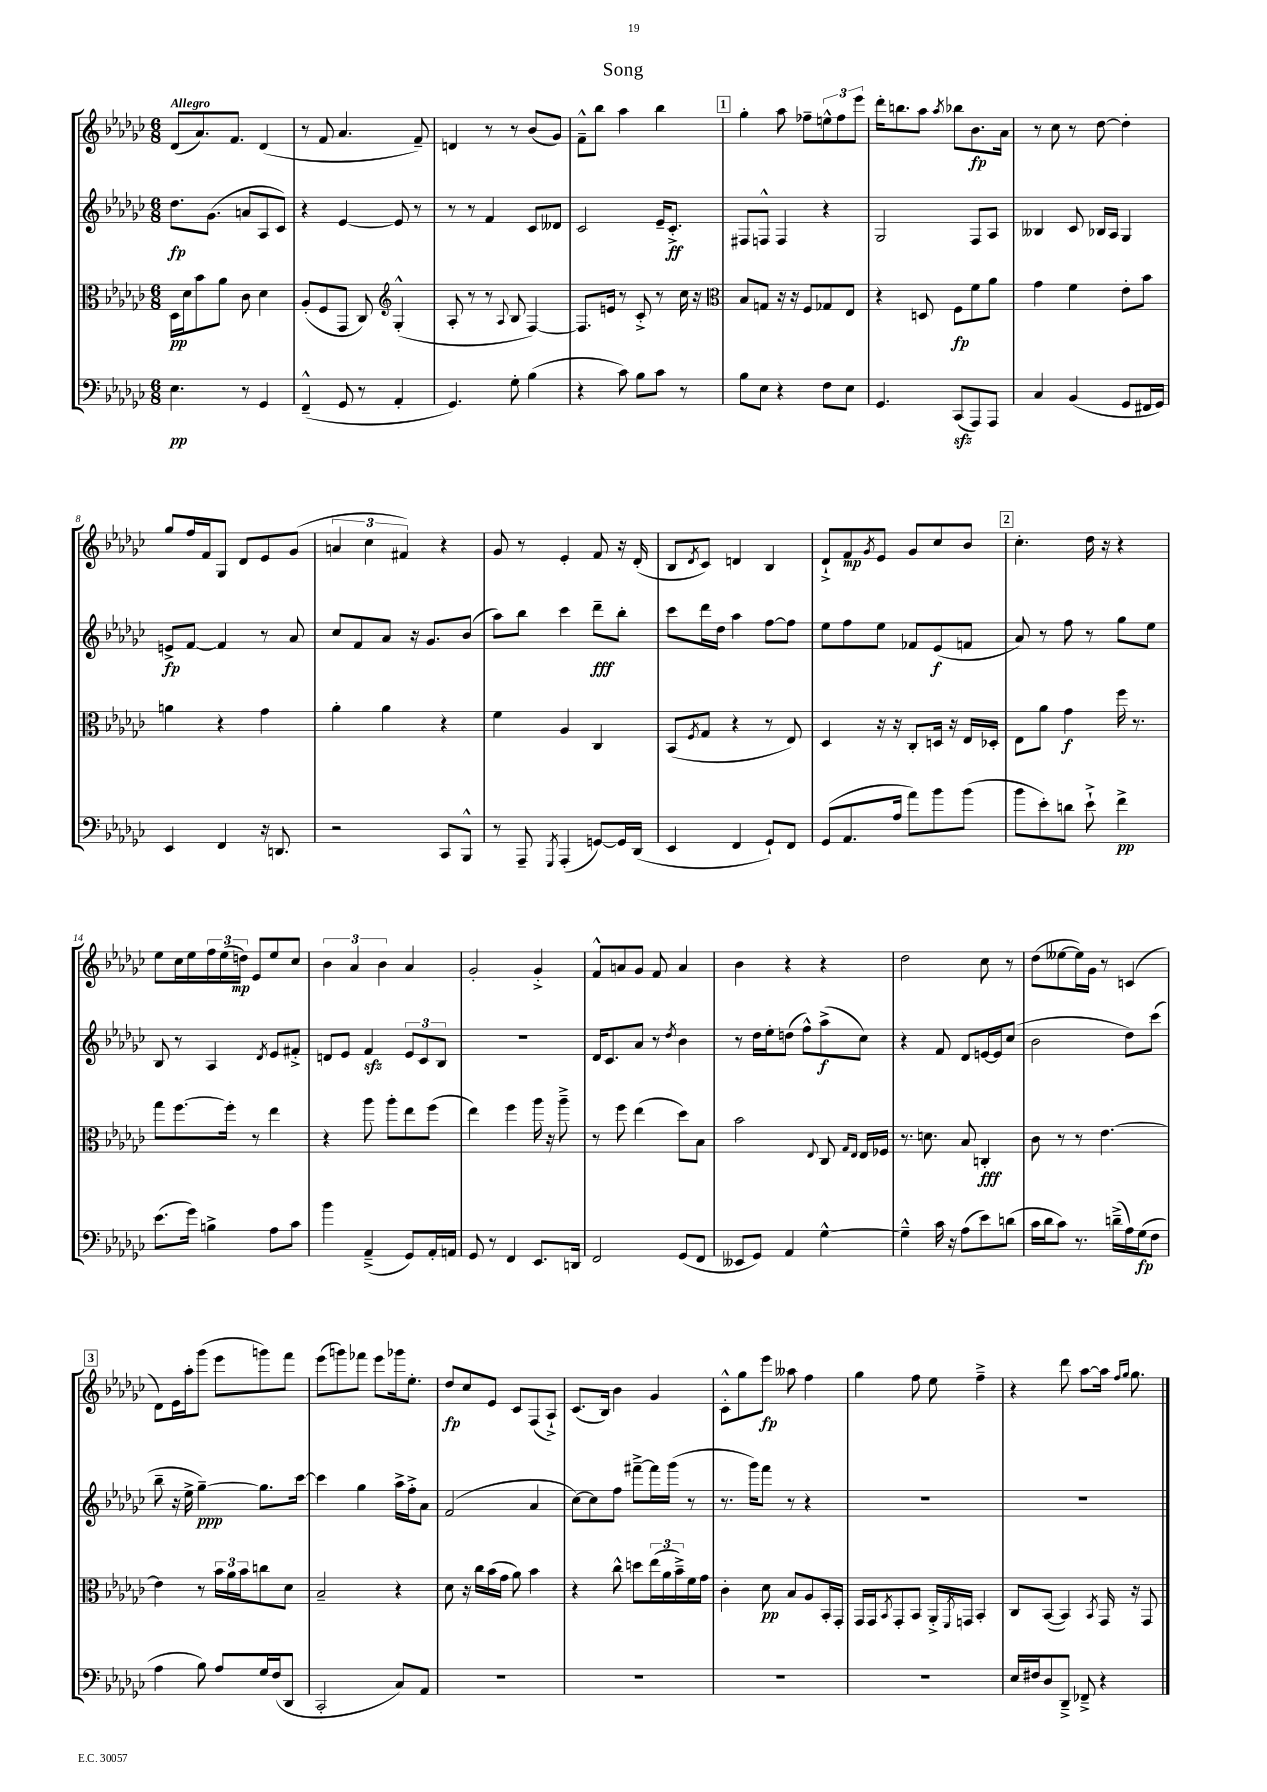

**kern	**dynam	**kern	**dynam	**kern	**dynam	**kern	**dynam
*part4	*part4	*part3	*part3	*part2	*part2	*part1	*part1
*staff4	*staff4	*staff3	*staff3	*staff2	*staff2	*staff1	*staff1
*clefF4	*	*clefC3	*	*clefG2	*	*clefG2	*
*k[b-e-a-d-g-c-]	*	*k[b-e-a-d-g-c-]	*	*k[b-e-a-d-g-c-]	*	*k[b-e-a-d-g-c-]	*
*M6/8	*	*M6/8	*	*M6/8	*	*M6/8	*
=1	=1	=1	=1	=1	=1	=1	=1
!	!	!	!	!	!	!LO:TX:a:B:t=Allegro	!
4.E-\	pp	16D-\LL	pp	8.dd-\L	fp	(8d-/L	.
.	.	16d-\J	.	.	.	.	.
.	.	8b-\	.	.	.	8.a-/)	.
.	.	.	.	(8.g-\J	.	.	.
.	.	8a-\J	.	.	.	.	.
.	.	.	.	.	.	8.f/J	.
8r	.	8c-\	.	8an/L	.	.	.
4GG-/	.	4d-\	.	8A-/	.	(4d-/	.
.	.	.	.	8c-/J)	.	.	.
=2	=2	=2	=2	=2	=2	=2	=2
(4FF~^^/	.	(8A-'/L	.	4r	.	8r	.
.	.	8F/	.	.	.	8f/	.
8GG-/	.	8GG-/J	.	[4e-/	.	4.a-/	.
8r	.	8C-/)	.	.	.	.	.
*	*	*clefG2	*	*	*	*	*
4AA-'/	.	(4G-'^^/	.	8e-/]	.	.	.
.	.	.	.	8r	.	8f~/)	.
=3	=3	=3	=3	=3	=3	=3	=3
4.GG-/)	.	8A-'/	.	8r	.	4dn/	.
.	.	8r	.	8r	.	.	.
.	.	8r	.	4f/	.	8r	.
.	.	8qqA-/	.	.	.	.	.
8G-'\	.	8B-/	.	.	.	8r	.
(4B-\	.	[4F/)	.	8c-/L	.	(8b-/L	.
.	.	.	.	8d--X/J	.	8g-/J)	.
=4	=4	=4	=4	=4	=4	=4	=4
4r	.	8.F/L]	.	2c-/	.	8f~^^\L	.
.	.	.	.	.	.	8bb-\J	.
.	.	16en/Jk	.	.	.	.	.
8c-\)	.	8r	.	.	.	4aa-\	.
8B-\L	.	8c-'^/	.	.	.	.	.
8c-\J	.	8r	.	16e-~/KL	.	4bb-\	.
.	.	.	.	8.c-'^/J	ff	.	.
8r	.	16cc-\	.	.	.	.	.
.	.	16r	.	.	.	.	.
!!LO:REH:place=s1:t=1
=5	=5	=5	=5	=5	=5	=5	=5
*	*	*clefC3	*	*	*	*	*
8B-\L	.	8B-/L	.	8F#X/L	.	4gg-'\	.
8E-\J	.	8Gn/J	.	8Fn^^/J	.	.	.
4r	.	16r	.	4F/	.	8aa-\	.
.	.	16r	.	.	.	.	.
.	.	8F/L	.	.	.	8ff-X~\L	.
8F\L	.	8G-X/	.	4r	.	12een^^\	.
.	.	.	.	.	.	12ff-\	.
8E-\J	.	8E-/J	.	.	.	.	.
.	.	.	.	.	.	12eee-\J	.
=6	=6	=6	=6	=6	=6	=6	=6
4.GG-/	.	4r	.	2G-/	.	16ddd-'\KL	.
.	.	.	.	.	.	8.bbn\	.
.	.	8Dn/	.	.	.	8aa-\J	.
.	.	.	.	.	.	8qaa-/	.
(8CC-zz/L	.	8F\L	fp	.	.	8bb-X\L	.
8AAA-/)	.	8f\	.	8F/L	.	8.b-\	fp
8AAA-/J	.	8a-\J	.	8A-/J	.	.	.
.	.	.	.	.	.	16a-\Jk	.
=7	=7	=7	=7	=7	=7	=7	=7
4C-/	.	4g-\	.	4B--X/	.	8r	.
.	.	.	.	.	.	8cc-\	.
(4BB-/	.	4f\	.	8c-/	.	8r	.
.	.	.	.	16B-X/LL	.	[8dd-\	.
.	.	.	.	16A-/JJ	.	.	.
8GG-/L	.	8e-'\L	.	4G-/	.	4dd-'\]	.
16FF#X/L	.	8b-\J	.	.	.	.	.
16GG-/JJ)	.	.	.	.	.	.	.
!!LO:LB:g=z
=8	=8	=8	=8	=8	=8	=8	=8
4EE-/	.	4an\	.	8en^/L	fp	8gg-/L	.
.	.	.	.	[8f/J	.	16ff/L	.
.	.	.	.	.	.	16f/J	.
4FF/	.	4r	.	4f/]	.	8G-/J	.
.	.	.	.	.	.	8d-/L	.
16r	.	4g-\	.	8r	.	8e-/	.
8.DDn/	.	.	.	.	.	.	.
.	.	.	.	8a-/	.	(8g-/J	.
=9	=9	=9	=9	=9	=9	=9	=9
2r	.	4a-'\	.	8cc-/L	.	6an/	.
.	.	.	.	8f/	.	.	.
.	.	.	.	.	.	6cc-\	.
.	.	4a-\	.	8a-/J	.	.	.
.	.	.	.	.	.	6f#X/)	.
.	.	.	.	16r	.	.	.
.	.	.	.	8.g-/L	.	.	.
8CC-/L	.	4r	.	.	.	4r	.
8BBB-^^/J	.	.	.	(8b-/J	.	.	.
=10	=10	=10	=10	=10	=10	=10	=10
8r	.	4f\	.	8aa-\L)	.	8g-/	.
8AAA-~/	.	.	.	8bb-\J	.	8r	.
8qGGG-/	.	.	.	.	.	.	.
(4AAA-'/	.	4A-/	.	4ccc-\	.	4e-'/	.
[8GGn/L)	.	4C-/	.	8ddd-~\L	fff	8f/	.
16GG/L]	.	.	.	8bb-'\J	.	16r	.
(16DD-/JJ	.	.	.	.	.	(16d-'/	.
=11	=11	=11	=11	=11	=11	=11	=11
4EE-/	.	(8BB-/L	.	8ccc-\L	.	8B-/L	.
.	.	8qF/	.	.	.	8qd-/	.
.	.	8G-/J	.	16ddd-\L	.	8c-/J)	.
.	.	.	.	16dd-\JJ	.	.	.
4FF/	.	4r	.	4aa-\	.	4dn/	.
8GG-`/L)	.	8r	.	[8ff\L	.	4B-/	.
8FF/J	.	8E-/)	.	8ff\J]	.	.	.
=12	=12	=12	=12	=12	=12	=12	=12
(8GG-/L	.	4D-/	.	8ee-\L	.	8d-`^/L	.
8.AA-/	.	.	.	8ff\	.	8f/	mp
.	.	.	.	.	.	8qg-/	.
.	.	16r	.	8ee-\J	.	8e-/J	.
16A-/Jk	.	16r	.	.	.	.	.
8a-\L)	.	8C-'/L	.	8f-X/L	.	8g-/L	.
8b-\	.	16Dn/Jk	.	(8e-/	f	8cc-/	.
.	.	16r	.	.	.	.	.
(8b-\J	.	16E-/LL	.	8fn/J	.	8b-/J	.
.	.	16D-X'/JJ	.	.	.	.	.
!!LO:REH:place=s1:t=2
=13	=13	=13	=13	=13	=13	=13	=13
8b-\L	.	8E-\L	.	8a-/)	.	4.cc-'\	.
8e-'\)	.	8a-\J	.	8r	.	.	.
8dn\J	.	4g-\	f	8ff\	.	.	.
8e-`^\	.	.	.	8r	.	16dd-\	.
.	.	.	.	.	.	16r	.
4f^\	pp	16ff\	.	8gg-\L	.	4r	.
.	.	8.r	.	.	.	.	.
.	.	.	.	8ee-\J	.	.	.
!!LO:LB:g=z
=14	=14	=14	=14	=14	=14	=14	=14
(8.e-\L	.	8gg-\L	.	8B-/	.	8ee-\L	.
.	.	[8.ff\	.	8r	.	16cc-\L	.
16g-\Jk)	.	.	.	.	.	16ee-\	.
4Bn^\	.	.	.	4A-/	.	24ff\	.
.	.	.	.	.	.	(24ee-\	.
.	.	16ff'\Jk]	.	.	.	.	.
.	.	.	.	.	.	24ddn\JJ)	mp
.	.	8r	.	.	.	8e-/L	.
.	.	.	.	8qd-/	.	.	.
8A-\L	.	4ee-\	.	8e-/L	.	8ee-/	.
8c-\J	.	.	.	8f#X'^/J	.	8cc-/J	.
=15	=15	=15	=15	=15	=15	=15	=15
4b-\	.	4r	.	8dn/L	.	6b-\	.
.	.	.	.	8e-/J	.	.	.
.	.	.	.	.	.	6a-/	.
(4AA-~^/	.	8aa-\	.	4fzz/	.	.	.
.	.	.	.	.	.	6b-\	.
.	.	8aa-'\L	.	.	.	.	.
8GG-/L)	.	8ee-\	.	12e-/L	.	4a-/	.
.	.	.	.	12c-/	.	.	.
16AA-'/L	.	(8ff\J	.	.	.	.	.
.	.	.	.	12B-/J	.	.	.
16AAn/JJ	.	.	.	.	.	.	.
=16	=16	=16	=16	=16	=16	=16	=16
8GG-/	.	4ee-\)	.	2.r	.	2g-'/	.
8r	.	.	.	.	.	.	.
4FF/	.	4ff\	.	.	.	.	.
8.EE-/L	.	16aa-\	.	.	.	4g-'^/	.
.	.	16r	.	.	.	.	.
.	.	8aa-~^\	.	.	.	.	.
16DDn/Jk	.	.	.	.	.	.	.
=17	=17	=17	=17	=17	=17	=17	=17
2FF/	.	8r	.	16d-/KL	.	8f^^/L	.
.	.	.	.	8.c-/	.	.	.
.	.	8ff\	.	.	.	8an/	.
.	.	(4ee-\	.	8a-/J	.	8g-/J	.
.	.	.	.	8r	.	8f/	.
.	.	.	.	8qdd-/	.	.	.
(8GG-/L	.	8dd-\L)	.	4b-\	.	4a/	.
8FF/J	.	8B-\J	.	.	.	.	.
=18	=18	=18	=18	=18	=18	=18	=18
8EE--X/L	.	2b-\	.	8r	.	4b-\	.
8GG-/J)	.	.	.	16dd-\LL	.	.	.
.	.	.	.	16ee-'\J	.	.	.
4AA-/	.	.	.	(8ddn\J	.	4r	.
.	.	.	.	8ff^^\L)	.	.	.
.	.	8qqE-/	.	.	.	.	.
[4G-^^\	.	8C-/	.	(8aa-^\	f	4r	.
.	.	16qqG-/LL	.	.	.	.	.
.	.	16qqE-/JJ	.	.	.	.	.
.	.	16E-/LL	.	8cc-\J)	.	.	.
.	.	16F-X/JJ	.	.	.	.	.
=19	=19	=19	=19	=19	=19	=19	=19
4G-~^^\]	.	8.r	.	4r	.	2dd-\	.
.	.	8.dn\	.	.	.	.	.
16c-\	.	.	.	8f/	.	.	.
16r	.	.	.	.	.	.	.
(8A-\L	.	8B-/	.	8d-/L	.	.	.
8e-\)	.	4Cn'/	fff	[16en/L	.	8cc-\	.
.	.	.	.	16e/J]	.	.	.
(8dn\J	.	.	.	(8cc-/J	.	8r	.
=20	=20	=20	=20	=20	=20	=20	=20
16c-\LL	.	8c-\	.	2b-\	.	(8dd-\L	.
16d-\J	.	.	.	.	.	.	.
8c-\J)	.	8r	.	.	.	[8ee--X\	.
8.r	.	8r	.	.	.	16ee--\L])	.
.	.	.	.	.	.	16g-\JJ	.
.	.	[4.e-\	.	.	.	8r	.
(16dn~^\LL	.	.	.	.	.	.	.
16A-\)	.	.	.	8dd-\L)	.	(4cn/	.
(16G-\J	fp	.	.	.	.	.	.
8F\J	.	.	.	(8ccc-\J	.	.	.
!!LO:LB:g=z
!!LO:REH:place=s1:t=3
=21	=21	=21	=21	=21	=21	=21	=21
4A-\	.	4e-\]	.	8bb-~\	.	8d-\L)	.
.	.	.	.	16r	.	16e-\L	.
.	.	.	.	16ee-^\	.	16aa-'\J	.
8B-\)	.	8r	.	[4gg-~\)	ppp	(8ggg-\J	.
8A-/L	.	24b-\LL	.	.	.	8eee-\L	.
.	.	24a-\	.	.	.	.	.
.	.	24b-\J	.	.	.	.	.
16G-/L	.	8ccn\	.	8.gg-\L]	.	8gggn\)	.
(16F/J	.	.	.	.	.	.	.
8DD-/J	.	8d-\J	.	.	.	8fff\J	.
.	.	.	.	[16ccc-\Jk	.	.	.
=22	=22	=22	=22	=22	=22	=22	=22
2CC-'/	.	2B-~/	.	4ccc-\]	.	(8eee-\L	.
.	.	.	.	.	.	8gggn\)	.
.	.	.	.	4gg-\	.	8fff-X\J	.
.	.	.	.	.	.	8eee-\L	.
8C-/L)	.	4r	.	16aa-^\LL	.	16ggg-X\k	.
.	.	.	.	16ff'^\J	.	8.ee-'\J	.
8AA-/J	.	.	.	8a-\J	.	.	.
=23	=23	=23	=23	=23	=23	=23	=23
2.r	.	8d-\	.	(2f/	.	8dd-/L	fp
.	.	16r	.	.	.	8cc-/	.
.	.	16cc-\LL	.	.	.	.	.
.	.	(16b-\	.	.	.	8e-/J	.
.	.	16g-\JJ	.	.	.	.	.
.	.	8a-\)	.	.	.	8c-/L	.
.	.	4b-\	.	4a-/	.	(8F/	.
.	.	.	.	.	.	8A-`^/J)	.
=24	=24	=24	=24	=24	=24	=24	=24
2.r	.	4r	.	[8cc-\L)	.	(8.c-/L	.
.	.	.	.	8cc-\]	.	.	.
.	.	.	.	.	.	16B-/Jk)	.
.	.	8cc-^^\	.	8ff\J	.	4b-\	.
.	.	8ddn\L	.	[8fff#X~^\L	.	.	.
.	.	(24ee-\L	.	16fff#\L]	.	4g-/	.
.	.	24a-\	.	.	.	.	.
.	.	.	.	(16ggg-\JJ	.	.	.
.	.	24b-~^\)	.	.	.	.	.
.	.	16f\	.	8r	.	.	.
.	.	16g-\JJ	.	.	.	.	.
=25	=25	=25	=25	=25	=25	=25	=25
2.r	.	4c-'\	.	8.r	.	8c-'^^\L	.
.	.	.	.	.	.	8gg-\	.
.	.	.	.	16ggg-\KL)	.	.	.
.	.	8d-\	pp	8fff\J	.	8eee-\J	fp
.	.	8B-/L	.	8r	.	8aa--X\	.
.	.	8A-/	.	4r	.	4ff\	.
.	.	16BB-'/L	.	.	.	.	.
.	.	16GG-'/JJ	.	.	.	.	.
=26	=26	=26	=26	=26	=26	=26	=26
2.r	.	16GG-/LL	.	2.r	.	4gg-\	.
.	.	16GG-/J	.	.	.	.	.
.	.	8qBB-/	.	.	.	.	.
.	.	8GG-'/	.	.	.	.	.
.	.	8BB-/J	.	.	.	8ff\	.
.	.	16AA-'^/LL	.	.	.	8ee-\	.
.	.	8qFF/	.	.	.	.	.
.	.	16GGn/JJ	.	.	.	.	.
.	.	4BB-'/	.	.	.	4ff~^\	.
=27	=27	=27	=27	=27	=27	=27	=27
16E-/LL	.	8C-/L	.	2.r	.	4r	.
16F#X/J	.	.	.	.	.	.	.
8D-/	.	([8BB-/J	.	.	.	.	.
8DD-~^/J	.	4BB-/])	.	.	.	8ddd-\	.
8FF-X~^/	.	.	.	.	.	[8aa-\L	.
.	.	8qBB-/	.	.	.	.	.
4r	.	16GG-/	.	.	.	16aa-\Jk]	.
.	.	.	.	.	.	16qqff/LL	.
.	.	.	.	.	.	16qqgg-/JJ	.
.	.	16r	.	.	.	8.gg-\	.
.	.	8GG-/	.	.	.	.	.
==	==	==	==	==	==	==	==
*-	*-	*-	*-	*-	*-	*-	*-
